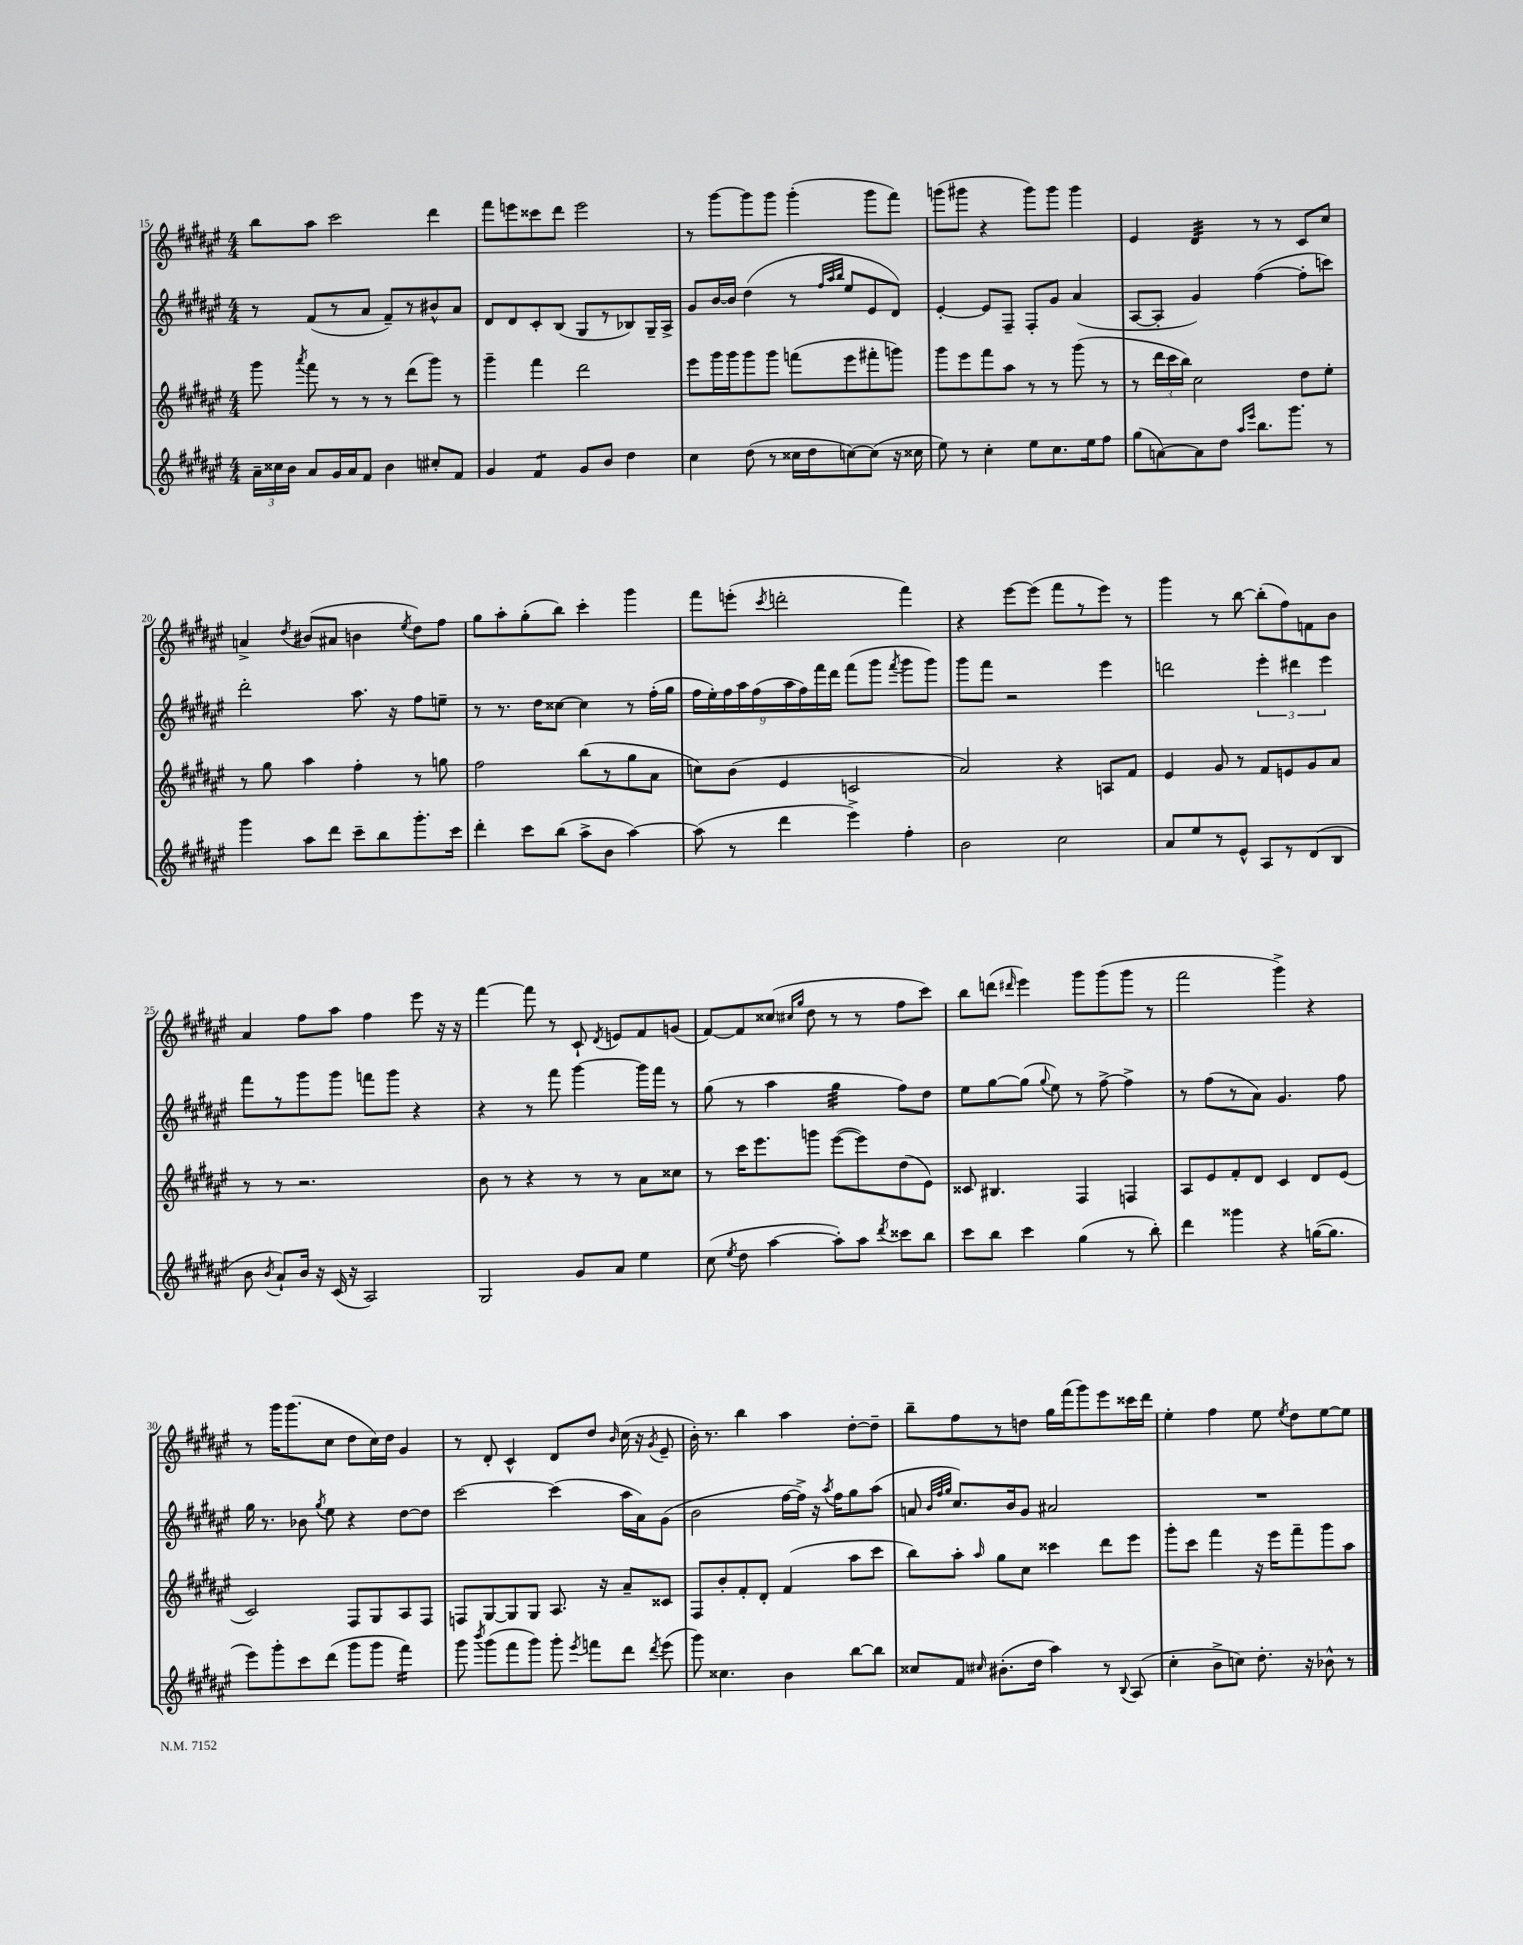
<<
\new StaffGroup <<
\new Staff = "s0" {
    \clef treble \key fis \major \numericTimeSignature \time 4/4
    \autoBeamOff b''8[ ais''8] cis'''2 dis'''4 |
    fis'''8[ e'''8 cisis'''8 dis'''8] e'''2 |
    r8 gis'''8[~ gis'''8 gis'''8] gis'''4-.( gis'''8[ fis'''8]) |
    g'''8[( gis'''8] r4 gis'''8[) gis'''8] gis'''4 |
    eis'4 dis'4:32 r8 r8 cis'8[ cis''8] |
    a'4-> \acciaccatura { dis''8 } bis'8[( ais'8] b'4 \acciaccatura { eis''8 } dis''8[) fis''8] |
    gis''8[ ais''8-. gis''8-.( b''8]) cis'''4-. gis'''4 |
    fis'''8[ e'''8]-.( \acciaccatura { cis'''8 } d'''2-. fis'''4) |
    r4 eis'''8[~ eis'''8]( fis'''8[ r8 eis'''8]) r8 |
    gis'''4 r8 b''8~ b''8[-.( fis''8) f'8 b'8] |
    ais'4 fis''8[ ais''8] fis''4 eis'''8 r16 r16 |
    fis'''4~ fis'''8 r8 cis'8-! \acciaccatura { dis'8 } e'8[ fis'8 g'8]( |
    fis'8[~) fis'8 cisis''8]( \grace { cis''16[ gis''16] } dis''8 r8 r8 fis''8[ cis'''8]) |
    b''8[ d'''8]( \grace { dis'''16 } eis'''4) gis'''8[ gis'''8( gis'''8] r8 |
    fis'''2 gis'''4->) r4 |
    r8 gis'''16[ gis'''8.( cis''8] dis''8[ cis''16) dis''16] gis'4 |
    r8 dis'8-. cis'4-^ dis'8[ dis''8] \grace { b'16 } cis''16( r16 \acciaccatura { gis'8 } eis'8-- |
    b'16-.) r8. b''4 ais''4 dis''8[~-. dis''8]-- |
    b''8[-- fis''8 r8 d''8] gis''16[ fis'''16( gis'''8) eis'''8 cisis'''16 dis'''16] |
    eis''4-. fis''4 eis''8 \acciaccatura { eis''8 } dis''8[ eis''8~ eis''8] \bar "|." |
}
\new Staff = "s1" {
    \clef treble \key fis \major \numericTimeSignature \time 4/4
    \autoBeamOff r8 fis'8[( r8 ais'8] fis'8[--) r8 bis'8-^ ais'8] |
    dis'8[ dis'8 cis'8-. b8]( gis8[ r8 bes8) gis16-- ais16]-> |
    gis'8[ b'16~ b'16] dis''4( r8 \grace { fis''32[ ais''32 b''32] } eis''8[ eis'8 dis'8]) |
    eis'4~-. eis'8[ fis8]-- fis8[-. gis'8] ais'4( |
    ais8[~ ais8]-. gis'4) fis''4~( fis''8[-. c'''8]) |
    dis'''2-. ais''8. r16 fis''8[ e''8]-- |
    r8 r8. dis''16[ cisis''8]~ cisis''4 r8 fis''16[-.( gis''16] |
    \tuplet 9/8 { fis''16[ eis''16-.) fis''16 ais''16 fis''16( ais''16 fis''16) fis'''16 dis'''16] } fis'''8[( gis'''8] \acciaccatura { fis'''8 } gis'''8[ gis'''8]) |
    gis'''8[ fis'''8] r2 eis'''4 |
    d'''2 \tuplet 3/2 { eis'''4-. dis'''4 eis'''4 } |
    fis'''8[ r8 gis'''8 gis'''8] f'''8[ gis'''8] r4 |
    r4 r8 fis'''8 gis'''4~ gis'''16[ fis'''16] r8 |
    gis''8( r8 ais''4 gis''4:32 fis''8[) dis''8] |
    eis''8[ gis''8~ gis''8]( \appoggiatura { gis''8 } eis''8) r8 fis''8~-> fis''4-> |
    r8 fis''8[( r8 ais'8]) gis'4. fis''8 |
    gis''16 r8. bes'8 \acciaccatura { gis''8 } eis''8 r4 dis''8[~ dis''8] |
    cis'''2~ cis'''4( ais''16[ ais'16) gis'8]( |
    b'2 fis''16[~ fis''16]->) r16 \acciaccatura { ais''8 } fis''16[ gis''8 ais''8]( |
    a'8 \grace { b'32[ fis''32 gis''32] } cis''8.[) b'16 gis'8] ais'2 |
    R1 \bar "|." |
}
\new Staff = "s2" {
    \clef treble \key fis \major \numericTimeSignature \time 4/4
    \autoBeamOff gis'''8 \acciaccatura { ais'''8 } fis'''8 r8 r8 r8 dis'''8[( gis'''8]) r8 |
    gis'''4-- fis'''4 dis'''2 |
    eis'''8[ gis'''16 gis'''16 gis'''8 gis'''8] f'''8[( eis'''8 fis'''8-. g'''8]) |
    gis'''8[ eis'''8 fis'''8 ais''8] r8 r8 gis'''8( r8 |
    r8 \tuplet 3/2 { dis'''16[ cis'''16 b''16]) } cis''2 dis''8[ eis''8]-. |
    r8 gis''8 ais''4 fis''4-. r8 g''8 |
    fis''2 b''8[( r8 gis''8 ais'8] |
    c''8[) b'8]( eis'4 c'2 |
    ais'2) r4 a8[ fis'8] |
    eis'4 gis'8 r8 fis'8[ e'8 gis'8 ais'8] |
    r8 r8 r2. |
    b'8 r8 r4 r8 r8 ais'8[ cisis''8] |
    r8 cis'''16[ eis'''8. g'''8] eis'''8[~( eis'''8) dis''8( eis'8]) |
    cisis'8 bis4. fis4 f4 |
    ais8[ eis'8 fis'8-. dis'8] cis'4 dis'8[ eis'8]( |
    cis'2) fis8[ gis8 ais8 fis8] |
    f8[ gis8~ gis8 gis8] ais8. r16 ais'8[-- cisis'8] |
    fis8[ b'8-. fis'8-. dis'8]-. fis'4( ais''8[ cis'''8] |
    b''8[) ais''8]-. \grace { ais''16 } gis''8[ cis''8] cisis'''4 dis'''8[ eis'''8] |
    gis'''8[-. cis'''8] fis'''4 r16 eis'''16[ fis'''8-- gis'''8 ais''8] \bar "|." |
}
\new Staff = "s3" {
    \clef treble \key fis \major \numericTimeSignature \time 4/4
    \autoBeamOff \tuplet 3/2 { ais'16[-- cisis''16 b'16] } ais'8[ gis'16 ais'16 fis'8] b'4 cis''8[-. fis'8] |
    gis'4 fis'4:8 gis'8[ b'8] dis''4 |
    cis''4 dis''8( r8 cisis''16[ dis''16 c''8~) c''8]( r16 cisis''16 |
    eis''8) r8 cis''4-. eis''8[ cis''8. eis''16 fis''8] |
    gis''8[( a'8~) a'8 dis''8] \grace { ais''16[ eis'''16] } b''8.[ gis'''8.] r8 |
    gis'''4 ais''8[ dis'''8] cis'''8[-- b''8 gis'''8.-. cis'''16] |
    dis'''4-. cis'''8[ b''8]( ais''8[-> b'8] ais''4~) |
    ais''8( r8 dis'''4 eis'''4->) fis''4-. |
    b'2 cis''2 |
    ais'8[ eis''8 r8 eis'8]-^ ais8[ r8 dis'8( b8] |
    b'8 \acciaccatura { b'8 } ais'8[-!) b'16] r16 cis'16( r16 ais2) |
    gis2 gis'8[ ais'8] eis''4 |
    cis''8( \acciaccatura { eis''8 } dis''8 ais''4~ ais''8[-.) ais''8] \acciaccatura { dis'''8 } cisis'''8[ b''8] |
    cis'''8[ b''8] cis'''4 gis''4( r8 b''8-.) |
    dis'''4 gisis'''4 r4 g''16[~( g''8.] |
    eis'''8[) gis'''8-. cis'''8 dis'''8]( gis'''8[ gis'''8] fis'''4:16) |
    gis'''8 \acciaccatura { b'''8 } gis'''8[( fis'''8 gis'''8]) gis'''8-. \acciaccatura { eis'''8 } f'''8[ dis'''8] \acciaccatura { dis'''8 } eis'''8( |
    gis'''8) cisis''4. b'4 b''8[~ b''8] |
    cisis''8[ fis'8] \grace { cis''16 } bis'8.[-.( dis''16] ais''4) r8 \appoggiatura { b8 } ais8( |
    cis''4-. b'8[-> c''8]) dis''8.-. r16 bes'8-^ r8 \bar "|." |
}
>>
>>
\layout { \context { \Score currentBarNumber = #15 } }
